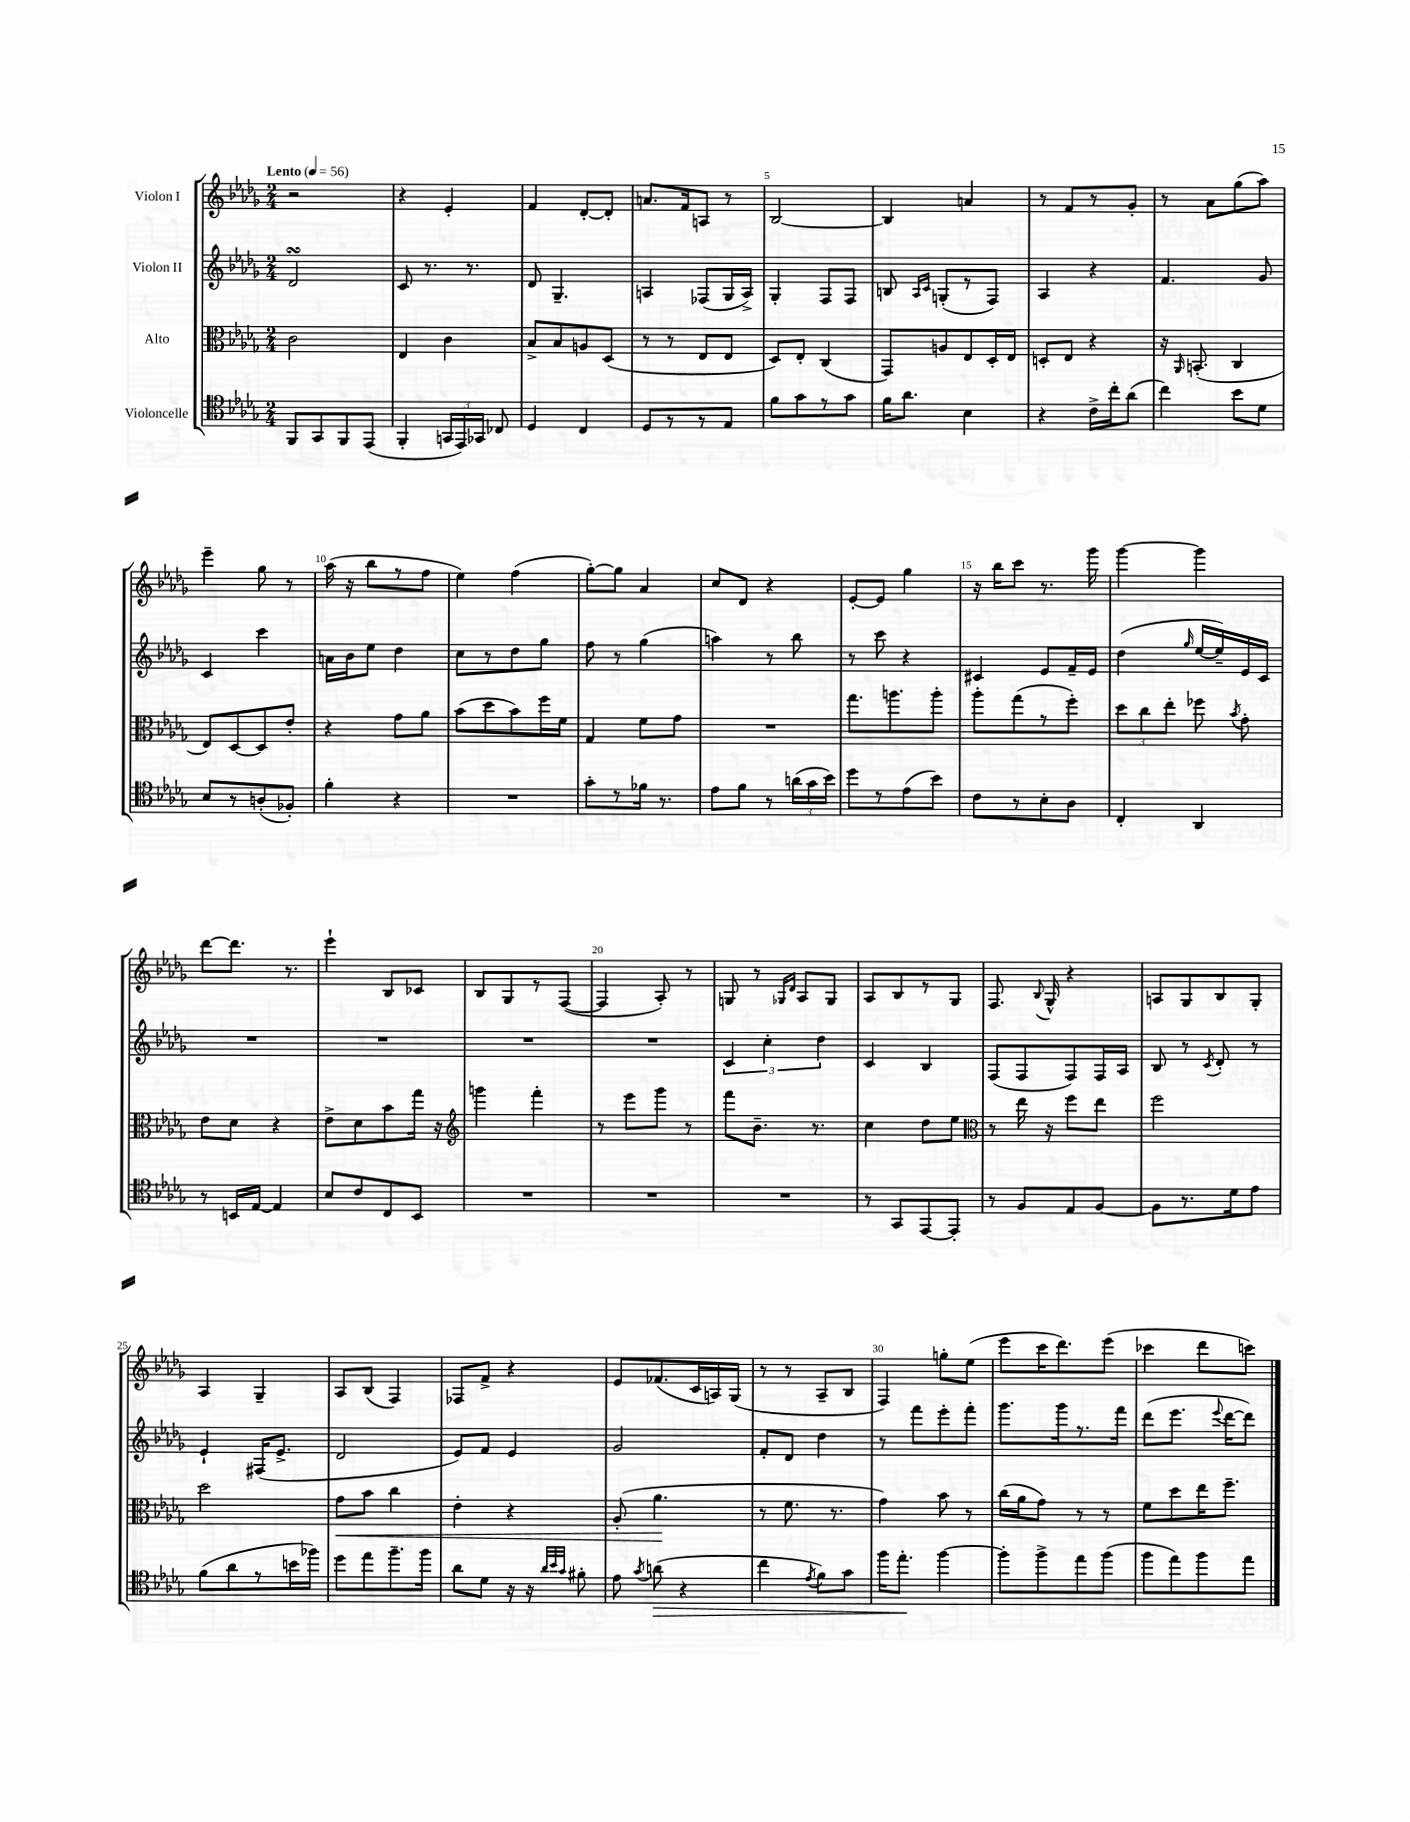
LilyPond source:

<<
\new StaffGroup <<
\new Staff = "s0" \with { instrumentName = "Violon I" } {
    \clef treble \key des \major \numericTimeSignature \time 2/4 \tempo "Lento" 4 = 56
    \autoBeamOff r2 |
    r4 ees'4-. |
    f'4 des'8[~-. des'8]-. |
    a'8.[ f'16 a8] r8 |
    bes2~ |
    bes4 a'4 |
    r8 f'8[ r8 ges'8]-. |
    r8 aes'8[ ges''8( aes''8]) |
    ees'''4-- ges''8 r8 |
    aes''16( r16 bes''8[ r8 f''8] |
    ees''4) f''4( |
    ges''8[~-.) ges''8] aes'4 |
    c''8[ des'8] r4 |
    ees'8[~-. ees'8] ges''4 |
    r16 bes''16[ c'''8] r8. ges'''16 |
    ges'''4~ ges'''4 |
    des'''8[~ des'''8.] r8. |
    ees'''4-! bes8[ ces'8] |
    bes8[ ges8 r8 f8]~( |
    f4 aes8-.) r8 |
    g8 r8 \grace { ges16[ des'16] } aes8[ ges8] |
    aes8[ bes8 r8 ges8] |
    f8. \appoggiatura { bes8 } ges16-^ r4 |
    a8[ ges8 bes8 ges8]-. |
    aes4 ges4-- |
    aes8[ bes8]( f4) |
    fes8[ f'8]-> r4 |
    ees'8[ fes'8.( c'16 a16) ges16]( |
    r8 r8 aes8[-- bes8] |
    f4) g''8[-. ees''8]( |
    ees'''8[ c'''16 des'''8.) ees'''8]( |
    ces'''4 des'''8[ c'''8]) \bar "|." |
}
\new Staff = "s1" \with { instrumentName = "Violon II" } {
    \clef treble \key des \major \numericTimeSignature \time 2/4
    \autoBeamOff des'2\turn |
    c'8 r8. r8. |
    des'8 ges4.-- |
    a4 fes8[( ges16 a16]->) |
    ges4-. f8[ f8] |
    b8 \grace { aes16[ c'16] } g8[-.( r8 f8]) |
    aes4 r4 |
    f'4. ges'8 |
    c'4 c'''4 |
    a'16[ bes'16 ees''8] des''4 |
    c''8[ r8 des''8 ges''8] |
    f''8 r8 ges''4( |
    a''4) r8 bes''8 |
    r8 c'''8 r4 |
    cis'4 ees'8[ f'16-- ees'16] |
    des''4( \grace { ges''16 } ees''16[~ ees''16--) ees'16 c'16] |
    R2 |
    R2 |
    R2 |
    R2 |
    \tuplet 3/2 { c'4 c''4-. des''4 } |
    c'4 bes4 |
    f8[( f8 f8) f16 aes16] |
    bes8 r8 \acciaccatura { c'8 } des'8-. r8 |
    ees'4-! fis16[( ees'8.]-> |
    des'2 |
    ees'8[) f'8] ees'4 |
    ges'2 |
    f'8[-. des'8] des''4 |
    r8 f'''8[ ees'''8-. f'''8]-. |
    ges'''8.[ ges'''16 r8. f'''16] |
    des'''8[( ees'''8.] \appoggiatura { ees'''8 } des'''16[~ des'''8]) \bar "|." |
}
\new Staff = "s2" \with { instrumentName = "Alto" } {
    \clef alto \key des \major \numericTimeSignature \time 2/4
    \autoBeamOff c'2 |
    ees4 c'4 |
    bes8[-> bes8 a8 des8]( |
    r8 r8 ees8[ ees8] |
    des8[) ees8]-. c4( |
    ges,8[) a8 ees8 des16-. ees16] |
    d8[-. ees8] r4 |
    r16 \grace { aes,16 } b,8.-.( c4 |
    ees8[) des8~ des8 ees'8]-. |
    r4 ges'8[ aes'8] |
    bes'8[( des''8 bes'8) f''16 f'16] |
    ges4 f'8[ ges'8] |
    R2 |
    ges''8.[ a''8. a''8]-. |
    aes''8[-. ges''8( r8 f''8]-.) |
    \tuplet 3/2 { des''8[ c''8 ees''8]-. } fes''8 \acciaccatura { bes'8 } ges'8-. |
    ees'8[ des'8] r4 |
    ees'8[-> des'8 bes'8 ges''16] r16 |
    \clef treble g'''4 f'''4-. |
    r8 ees'''8[ ges'''8] r8 |
    f'''8[ bes'8.]-- r8. |
    c''4 des''8[ ees''8] |
    \clef alto r8 ees''16 r16 f''8[ ees''8] |
    f''2 |
    des''2 |
    ges'8[\< bes'8] c''4 |
    ees'4-. r4 |
    aes8-.( aes'4.\! |
    r8 f'8. r8. |
    ges'4) bes'8 r8 |
    c''16[( aes'16 ges'8]) r8 r8 |
    f'8[ des''8 ees''16 f''8.]-- \bar "|." |
}
\new Staff = "s3" \with { instrumentName = "Violoncelle" } {
    \clef tenor \key des \major \numericTimeSignature \time 2/4
    \autoBeamOff f,8[ ges,8 f,8 ees,8]( |
    f,4-. \tuplet 3/2 { g,16[ ees,16) ges,16] } ces8 |
    des4 c4 |
    des8[ r8 r8 ees8] |
    f'8[ ges'8 r8 ges'8] |
    f'16[ aes'8.] bes4 |
    r4 c'16[-> c''16-. aes'8]( |
    c''4) bes'8[ des'8] |
    bes8[ r8 a8-.( fes8]-.) |
    f'4-. r4 |
    R2 |
    ges'8[-. r8 fes'16] r8. |
    ees'8[ f'8] r8 \tuplet 3/2 { a'16[( ges'16 bes'16]) } |
    des''8[ r8 ees'8( bes'8]) |
    c'8[ r8 bes8-. aes8] |
    c4-. aes,4 |
    r8 b,16[ ees16]~ ees4 |
    bes8[ c'8 c8 bes,8] |
    R2 |
    R2 |
    R2 |
    r8 ges,8[ ees,8~ ees,8]-. |
    r8 f8[ ees8 f8]~ |
    f8[ r8. des'16 ees'8] |
    f'8[( aes'8 r8 b'16 fes''16]) |
    des''8[ ees''8 f''8.-- f''16] |
    aes'8[ des'8] r16 r16 \grace { aes'32[ bes'32 ges'32] } fis'8-. |
    ees'8 \acciaccatura { ges'8 } a'8\>( r4 |
    c''4 \acciaccatura { ees'8 } f'8[) ges'8] |
    f''16[ ees''8.]-.\! f''4~ |
    f''8[-. f''8-> ees''8 f''8]( |
    f''8[ ees''8) f''8 ees''8] \bar "|." |
}
>>
>>
\layout { \context { \Score \override BarNumber.break-visibility = ##(#f #t #t) barNumberVisibility = #(every-nth-bar-number-visible 5) } }
